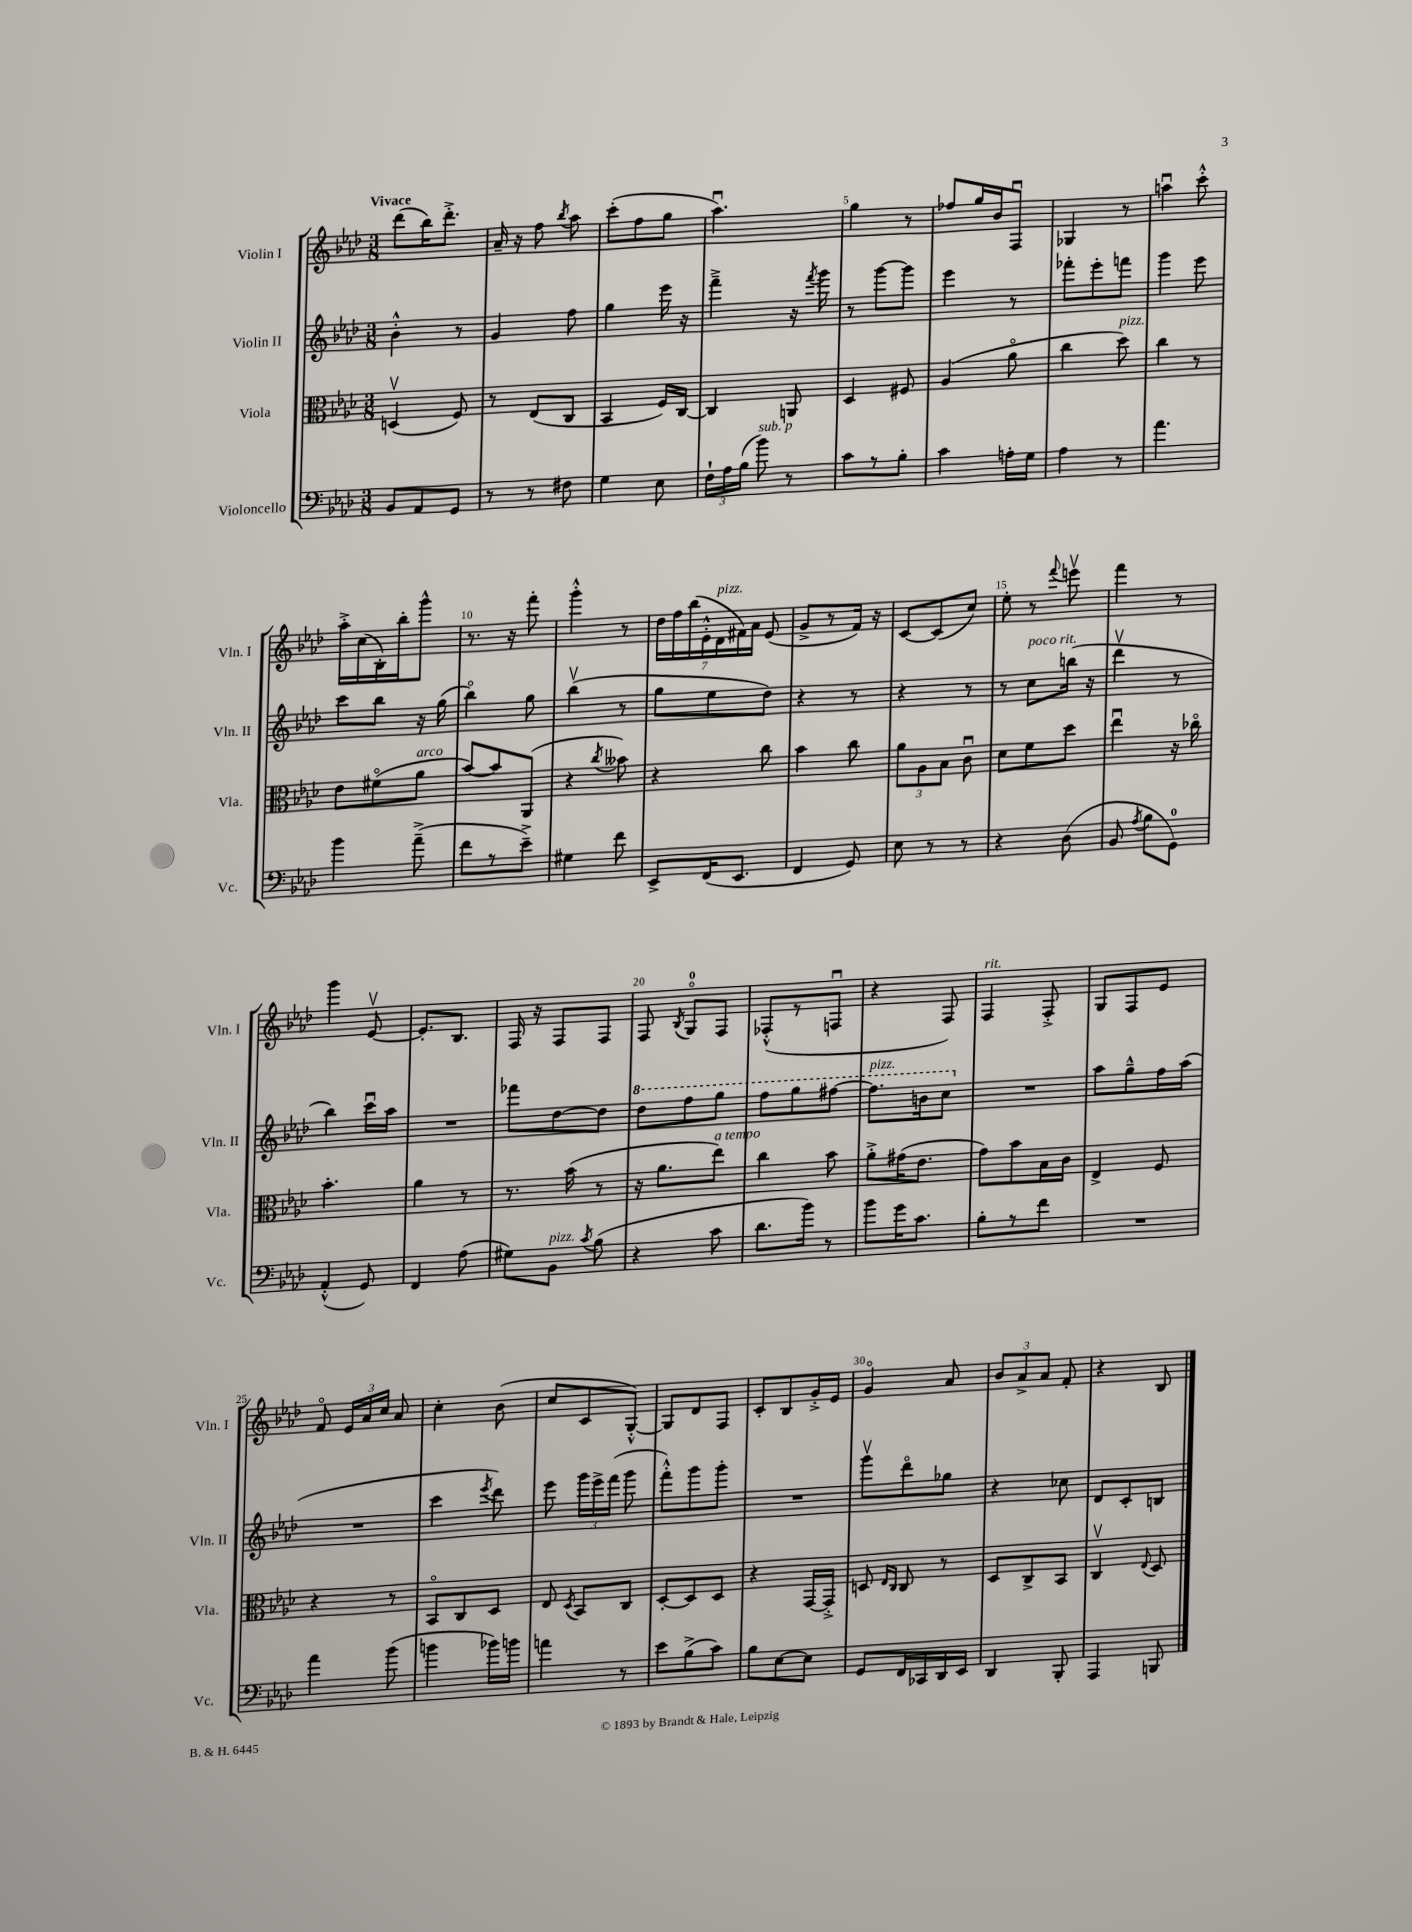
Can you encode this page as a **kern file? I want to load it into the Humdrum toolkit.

**kern	**kern	**kern	**kern
*part4	*part3	*part2	*part1
*staff4	*staff3	*staff2	*staff1
*I"Violoncello	*I"Viola	*I"Violin II	*I"Violin I
*I'Vc.	*I'Vla.	*I'Vln. II	*I'Vln. I
*clefF4	*clefC3	*clefG2	*clefG2
*k[b-e-a-d-]	*k[b-e-a-d-]	*k[b-e-a-d-]	*k[b-e-a-d-]
*M3/8	*M3/8	*M3/8	*M3/8
=1	=1	=1	=1
!	!	!	!LO:TX:a:B:t=Vivace
8BB-/L	(4Dnv/	4b-'^^\	(8ddd-\L
8AA-/	.	.	16bb-\K)
.	.	.	8.ddd-'^\J
8GG/J	8F/)	8r	.
=2	=2	=2	=2
8r	8r	4g/	16a-~/
.	.	.	16r
8r	(8E-/L	.	8ff\
.	.	.	8qbb-/
8F#X\	8C/J	8ff\	8aa-\
=3	=3	=3	=3
4G\	4BB-/	4gg\	(8ccc'\L
.	.	.	8ff\
8E-\	16F/LL)	16eee-\	8gg\J
.	[16C/JJ	16r	.
=4	=4	=4	=4
24F`\LL	4C/]	4fff~^\	4.aa-u\)
24A-\	.	.	.
(24B-\JJ	.	.	.
!LO:TX:a:i:t=sub. p	!	!	!
8b-\)	.	.	.
8r	8AAn/	16r	.
.	.	8qfff/	.
.	.	16ggg\	.
=5	=5	=5	=5
8c\L	4D-/	8r	4gg\
8r	.	[8ggg\L	.
8B-'\J	8F#X/	8ggg\J]	8r
=6	=6	=6	=6
4c\	(4A-/	4eee-\	8ff-X/L
.	.	.	16gg/L
.	.	.	16b-/J
16An'\LL	8a-\	8r	8Fu/J
16G\JJ	.	.	.
=7	=7	=7	=7
4A-\	4cc\	8fff-X'\L	4G-X/
.	.	8eee-'\	.
!	!LO:TX:a:i:t=pizz.	!	!
8r	8dd-\)	8fffn\J	8r
=8	=8	=8	=8
4.a-\	4cc\	4ggg\	4aanu\
.	8r	8eee-\	8ccc'^^\
!!LO:LB:g=z
=9	=9	=9	=9
4b-\	8e-\L	8ccc\L	16aa-'^\LL
.	.	.	(16cc\
.	(8f#X\	8bb-\J	16B-'\)
.	.	.	16bb-'\J
!	!LO:TX:a:i:t=arco	!	!
(8a-~^\	8a-\J	16r	8ggg^^\J
.	.	(16gg\	.
=10	=10	=10	=10
8f\L	[8b-/L)	4bb-\)	8.r
8r	8b-/]	.	.
.	.	.	16r
8e-~^\J)	(8AA-/J	8gg\	8fff'\
=11	=11	=11	=11
4G#X\	4r	(4bb-v\	4ggg'^^\
.	8qcc/	.	.
8f\	8b--X\)	8r	8r
=12	=12	=12	=12
8EE-^/L	4r	8gg\L	28dd-\LL
.	.	.	28ff\
.	.	.	(28bb-\
.	.	.	28e-'^^\
(16FF/K	.	8ee-\	.
!	!	!	!LO:TX:a:i:t=pizz.
.	.	.	28d-\
.	.	.	28f#X\)
8.EE-/J	.	.	.
.	.	.	28a-\JJ
.	8cc\	8dd-\J)	(8e-/
=13	=13	=13	=13
4FF/	4b-\	4r	8g^/L
.	.	.	8r
8GG/)	8cc\	8r	16f/Jk)
.	.	.	16r
=14	=14	=14	=14
8E-\	12a-\L	4r	[8c/L
.	12A-\	.	.
8r	.	.	(8c/]
.	12B-\J	.	.
8r	8cu\	8r	8cc/J)
=15	=15	=15	=15
4r	8d-\L	8r	8ee-'\
!	!	!LO:TX:a:i:t=poco rit.	!
.	8f\	8cc\L	8r
.	.	.	8qqfff/
(8D-\	8dd-\J	(16bbn\Jk	8eeenv\
.	.	16r	.
=16	=16	=16	=16
8BB-/	4ee-u\	4ddd-v\	4fff\
8qA-/	.	.	.
8B-\L	.	.	.
8GG\J)	16r	8r	8r
.	16cc-X\	.	.
!!LO:LB:g=z
=17	=17	=17	=17
(4AA-'^^/	4.b-'\	4bb-\)	4ggg\
8GG/)	.	16cccu\LL	[8e-v/
.	.	16aa-\JJ	.
=18	=18	=18	=18
4FF/	4a-\	4.r	8.e-'/L]
.	.	.	8.B-/J
(8A-\	8r	.	.
=19	=19	=19	=19
8G#X\L)	8.r	8fff-X\L	16F/
.	.	.	16r
!LO:TX:a:i:t=pizz.	!	!	!
8BB-\J	.	[8dd-\	8F/L
.	(16b-\	.	.
8qc/	.	.	.
(8B-\	8r	8dd-\J]	8F/J
=20	=20	=20	=20
*	*	*8va	*
4r	16r	8ddd-\L	8F/
.	8.a-\L	.	.
.	.	.	8qB-/
.	.	8fff\	8G/L
!	!LO:TX:a:i:t=a tempo	!	!
8c\	8ee-\J)	8ggg\J	8F/J
=21	=21	=21	=21
8.d-\L	4cc\	8fff\L	(8F-X'^^/L
.	.	8ggg\	8r
16b-\Jk)	.	.	.
8r	8b-\	[8fff#X\J	8Fnu/J
=22	=22	=22	=22
!	!	!LO:TX:a:i:t=pizz.	!
8b-\L	8a-'^\L	8.fff#\L]	4r
16g\K	(16g#X\K	.	.
8.c\J	8.e-\J	16bbn\k	.
.	.	8ccc\J	8F/)
=23	=23	=23	=23
*	*	*X8va	*
!	!	!	!LO:TX:a:i:t=rit.
8B-'\L	8g\L)	4.r	4F/
8r	8b-\	.	.
8f\J	16B-\L	.	8F'^/
.	16c\JJ	.	.
=24	=24	=24	=24
4.r	4E-^/	8aa-\L	8G/L
.	.	8gg~^^\	8F/
.	8F/	16ff\L	8e-/J
.	.	(16aa-\JJ	.
!!LO:LB:g=z
=25	=25	=25	=25
4a-\	4r	4.r	8f/
.	.	.	24e-/LL
.	.	.	24a-/
.	.	.	24cc/JJ
(8b-\	8r	.	8a-/
=26	=26	=26	=26
4bn\	8BB-/L	4ccc\	4cc'\
.	8C/	.	.
.	.	8qeee-/	.
16b-X\LL)	8D-/J	8ddd-\)	(8b-\
16bn\JJ	.	.	.
=27	=27	=27	=27
4an\	8E-/	8eee-\	8cc/L
.	8qD-/	.	.
.	8BB-/L	24ggg\LL	8c/
.	.	24eee-^\	.
.	.	(24fff\JJ	.
8r	8C/J	8ggg\	[8G'^^/J)
=28	=28	=28	=28
8e-\L	[8D-'/L	8fff'^^\L)	8G/L]
(8B-^\	8D-/]	8ggg\	8d-/
8c\J)	8D-/J	8ggg'\J	8F/J
=29	=29	=29	=29
8B-\L	4r	4.r	8c'/L
[8E-\	.	.	8B-/
8E-\J]	[16GG/LL	.	16g'^/L
.	16GG'^/JJ]	.	16e-/JJ
=30	=30	=30	=30
8GG/L	8Dn/	8gggv\L	4g/
.	16qqE-/LL	.	.
.	16qqC/JJ	.	.
16FF/L	8C/	8ddd-\	.
16CC-X/	.	.	.
16DD-/	8r	8gg-X\J	8a-/
16EE-/JJ	.	.	.
=31	=31	=31	=31
4DD-/	8D-/L	4r	12b-/L
.	.	.	12a-^/
.	8C^/	.	.
.	.	.	12a-/J
8BBB-'/	8BB-/J	8cc-X\	8f'/
=32	=32	=32	=32
4AAA-/	4Cv/	8d-/L	4r
.	.	8c'/	.
.	8qqE-/	.	.
8BBBn/	8D-/	8Bn/J	8B-/
==	==	==	==
*-	*-	*-	*-
